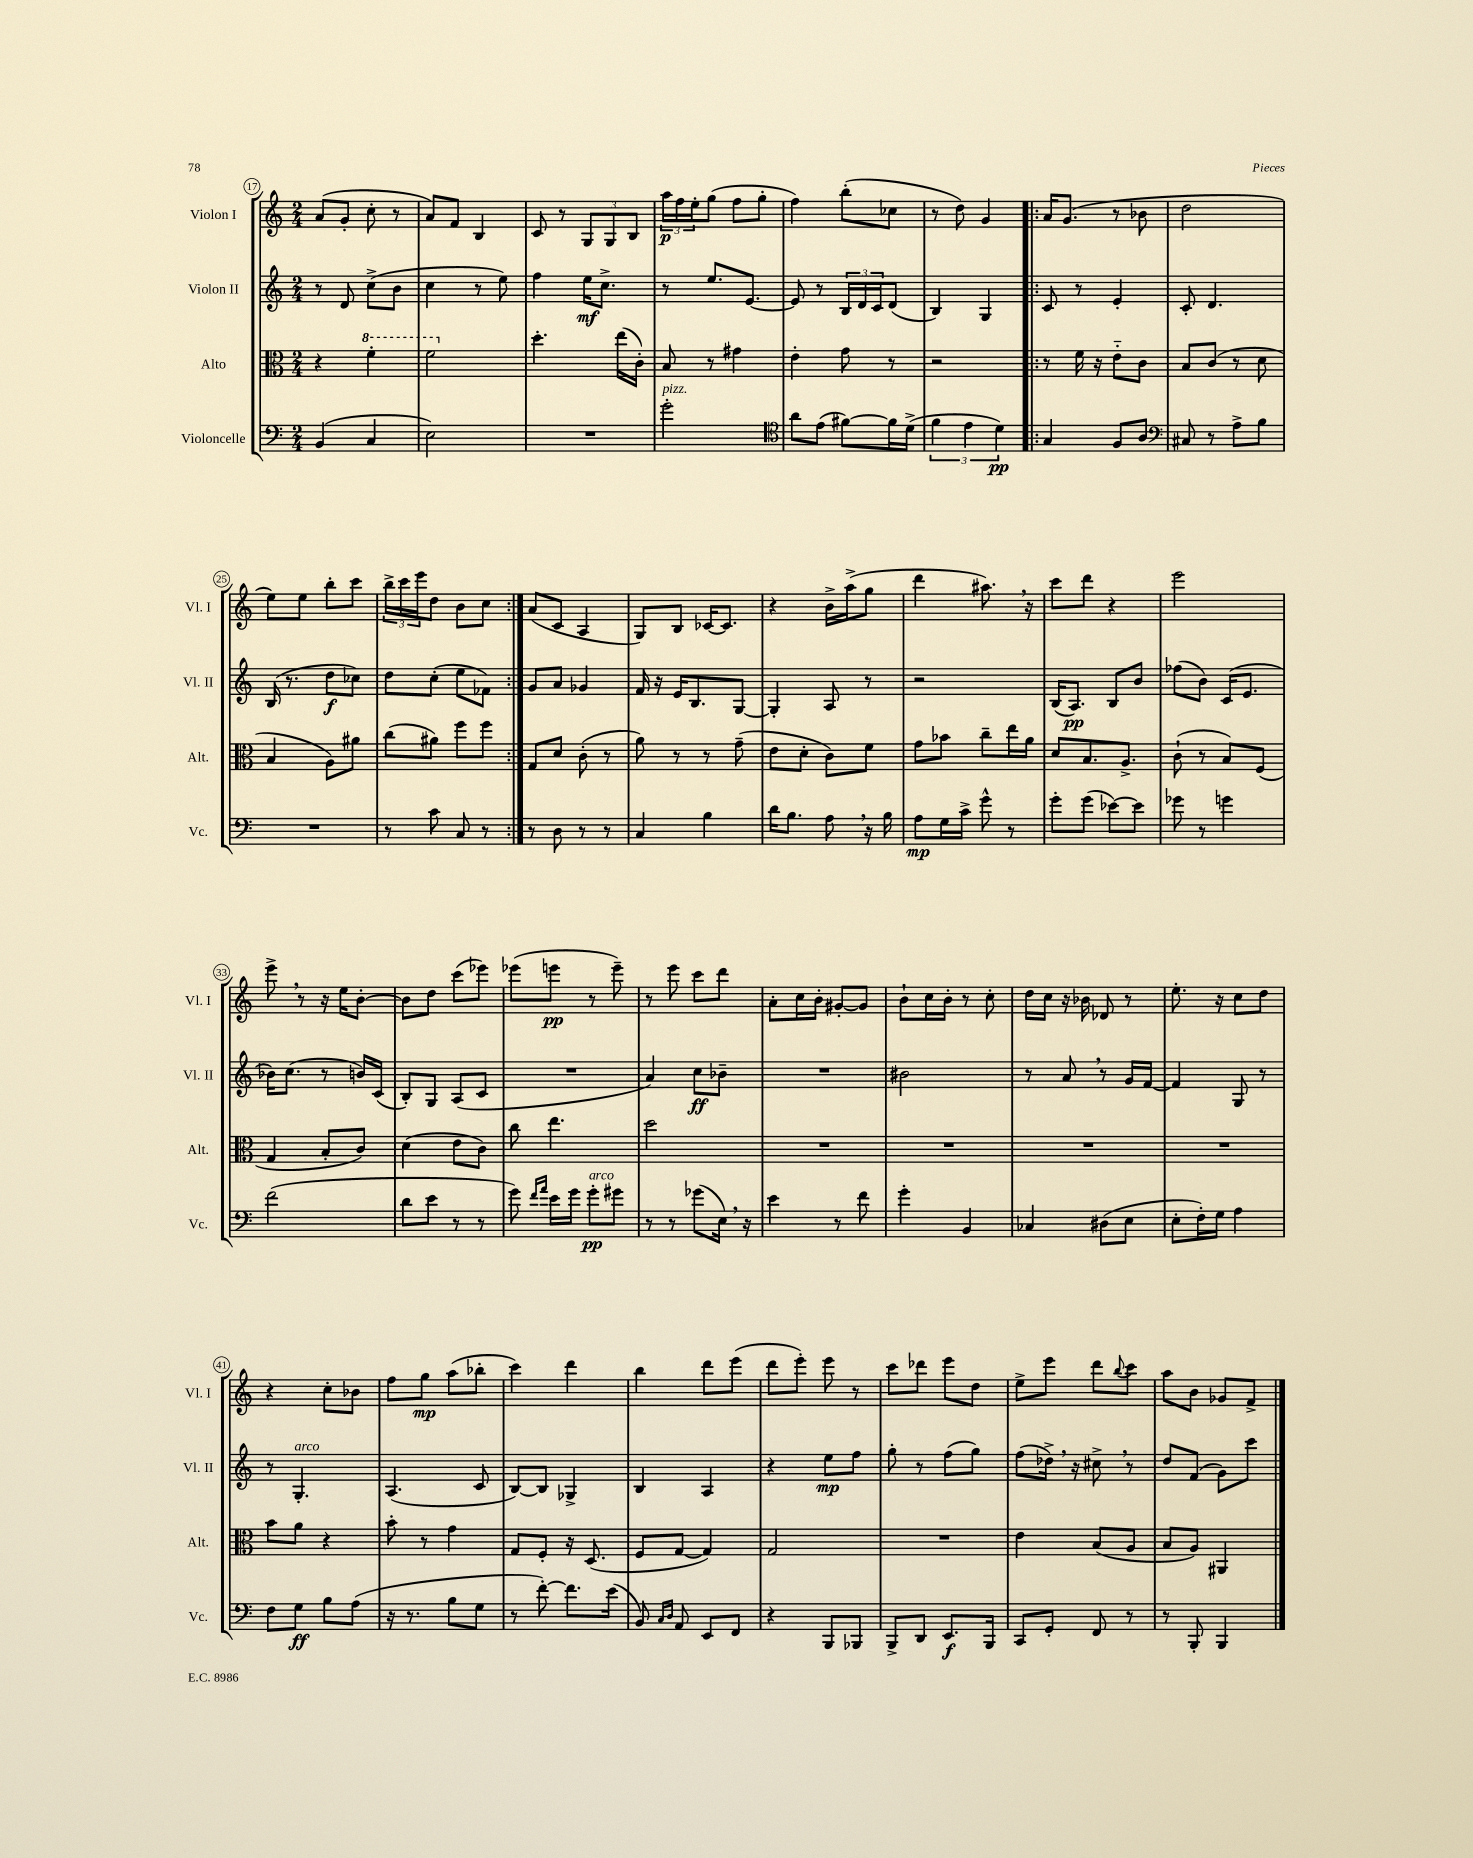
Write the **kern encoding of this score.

**kern	**kern	**kern	**kern
*staff4	*staff3	*staff2	*staff1
*clefF4	*clefC3	*clefG2	*clefG2
*k[]	*k[]	*k[]	*k[]
*M2/4	*M2/4	*M2/4	*M2/4
(4BB	4r	8r	(8a
.	.	8d	8g'
4C	4ff'	(8cc^	8cc'
.	.	8b	8r
=	=	=	=
2E)	2ff	4cc	8a)
.	.	.	8f
.	.	8r	4B
.	.	8ee)	.
=	=	=	=
2r	4.dd'	4ff	8c
.	.	.	8r
.	.	16ee	12G
.	.	8.cc^	.
.	.	.	12G
.	(16ee	.	.
.	.	.	12B
.	16c')	.	.
=	=	=	=
2g'	8B	8r	24aa
.	.	.	24ff
.	.	.	24ee'
.	8r	8.ee	(8gg
.	4g#	.	8ff
.	.	[8.e	.
.	.	.	8gg'
=	=	=	=
*clefC4	*	*	*
8a	4e'	8e]	4ff)
(8e	.	8r	.
[8f#)	8g	24B	(8bb'
.	.	24d	.
.	.	24c	.
16f#]	8r	(8d	8cc-
(16d^	.	.	.
=	=	=	=
6f	2r	4B)	8r
.	.	.	8dd)
6e	.	.	.
.	.	4G	4g
6d)	.	.	.
=!|:	=!|:	=!|:	=!|:
4G	8r	8c	16a
.	.	.	(8.g
.	16f	8r	.
.	16r	.	.
8F	8e'~	4e'	8r
8A	8c	.	8b-
=	=	=	=
*clefF4	*	*	*
8C#	8B	8c'	2dd
8r	(8c	4.d	.
8A^	8r	.	.
8B	8d	.	.
=	=	=	=
2r	4B	(16B	8ee)
.	.	8.r	.
.	.	.	8ee
.	8A)	8dd	8bb'
.	8a#	8cc-)	8ccc
=	=	=	=
8r	(8cc	8dd	24bb^
.	.	.	24ccc
.	.	.	24eee
8c	8a#)	(8cc'	8dd
8C	8ff	8ee	8b
8r	8ff	8f-)	8cc
=:|!	=:|!	=:|!	=:|!
8r	8G	8g	(8a
8D	8d	8a	8c
8r	(8c'	4g-	4A
8r	8r	.	.
=	=	=	=
4C	8a)	16f	8G)
.	.	16r	.
.	8r	16e	8B
.	.	8.B	.
4B	8r	.	[16c-
.	.	.	8.c-]
.	(8g~	[8G	.
=	=	=	=
16d	8e	4G']	4r
8.B	.	.	.
.	8d'	.	.
8A	8c)	8A	16b^
.	.	.	(16aa^
16r	8f	8r	8gg
16B	.	.	.
=	=	=	=
8A	8g	2r	4ddd
16G	8b-	.	.
16c^	.	.	.
8g^^	8cc~	.	8.aa#)
8r	16ee	.	.
.	16a	.	16r
=	=	=	=
8g'	8d	(16B	8ccc
.	.	8.A)	.
(8g	8.B	.	8ddd
[8e-)	.	8B	4r
.	8.A^	.	.
8e-]	.	8b	.
=	=	=	=
8g-	(8c`	(8ff-	2eee
8r	8r	8b)	.
4g	8B)	(16c	.
.	.	8.e	.
.	(8F	.	.
=	=	=	=
(2f	4G	16b-)	8eee^
.	.	(8.cc	.
.	.	.	8r
.	8B'	8r	16r
.	.	.	16ee
.	8c)	16b)	[8b'
.	.	(16c	.
=	=	=	=
8d	(4d	8B')	8b]
8e	.	8G	8dd
8r	8e	(8A	(8ccc
8r	8c)	8c	8eee-)
=	=	=	=
8g)	8cc	2r	(8eee-
16qqf	.	.	.
16qqa	.	.	.
16e	4.ee	.	8eee
16g	.	.	.
8g'	.	.	8r
8g#	.	.	8eee~)
=	=	=	=
8r	2dd	4a)	8r
8r	.	.	8eee
(8g-	.	8cc	8ccc
16E)	.	8b-~	8ddd
16r	.	.	.
=	=	=	=
4e	2r	2r	8a'
.	.	.	16cc
.	.	.	16b'
8r	.	.	[8g#'
8f	.	.	8g#]
=	=	=	=
4g'	2r	2b#	8b`
.	.	.	16cc
.	.	.	16b'
4BB	.	.	8r
.	.	.	8cc'
=	=	=	=
4C-	2r	8r	16dd
.	.	.	16cc
.	.	8a	16r
.	.	.	16b-
(8D#	.	8r	8d-
8E	.	16g	8r
.	.	[16f	.
=	=	=	=
8E'	2r	4f]	8.ee'
16F')	.	.	.
16G	.	.	16r
4A	.	8G	8cc
.	.	8r	8dd
=	=	=	=
8F	8b	8r	4r
8G	8a	4.G'	.
8B	4r	.	8cc'
(8A	.	.	8b-
=	=	=	=
16r	8b'	(4.A	8ff
8.r	.	.	.
.	8r	.	8gg
8B	4g	.	(8aa
8G	.	8c	8bb-'
=	=	=	=
8r	8G	[8B)	4ccc)
[8f')	8F'	8B]	.
8.f]	16r	4G-^	4ddd
.	(8.D	.	.
(16e	.	.	.
=	=	=	=
8BB)	8F	4B	4bb
16qqC	.	.	.
16qqD	.	.	.
8AA	[8G	.	.
8EE	4G])	4A	8ddd
8FF	.	.	(8eee
=	=	=	=
4r	2G	4r	8ddd
.	.	.	8eee')
8BBB	.	8ee	8eee
8BBB-	.	8ff	8r
=	=	=	=
8BBB^	2r	8gg'	8ccc
8DD	.	8r	8ddd-
8.EE	.	(8ff	8eee
.	.	8gg)	8dd
16BBB	.	.	.
=	=	=	=
8CC	4e	(8ff	8ee^
8GG'	.	16dd-^)	8eee
.	.	16r	.
8FF	(8B	8cc#^	8ddd
.	.	.	8qqbb
8r	8A	8r	8ccc
=	=	=	=
8r	8B	8dd	8aa
8BBB'	8A)	(8f	8b
4BBB	4AA#	8g)	8g-
.	.	8ccc	8f^
==	==	==	==
*-	*-	*-	*-
